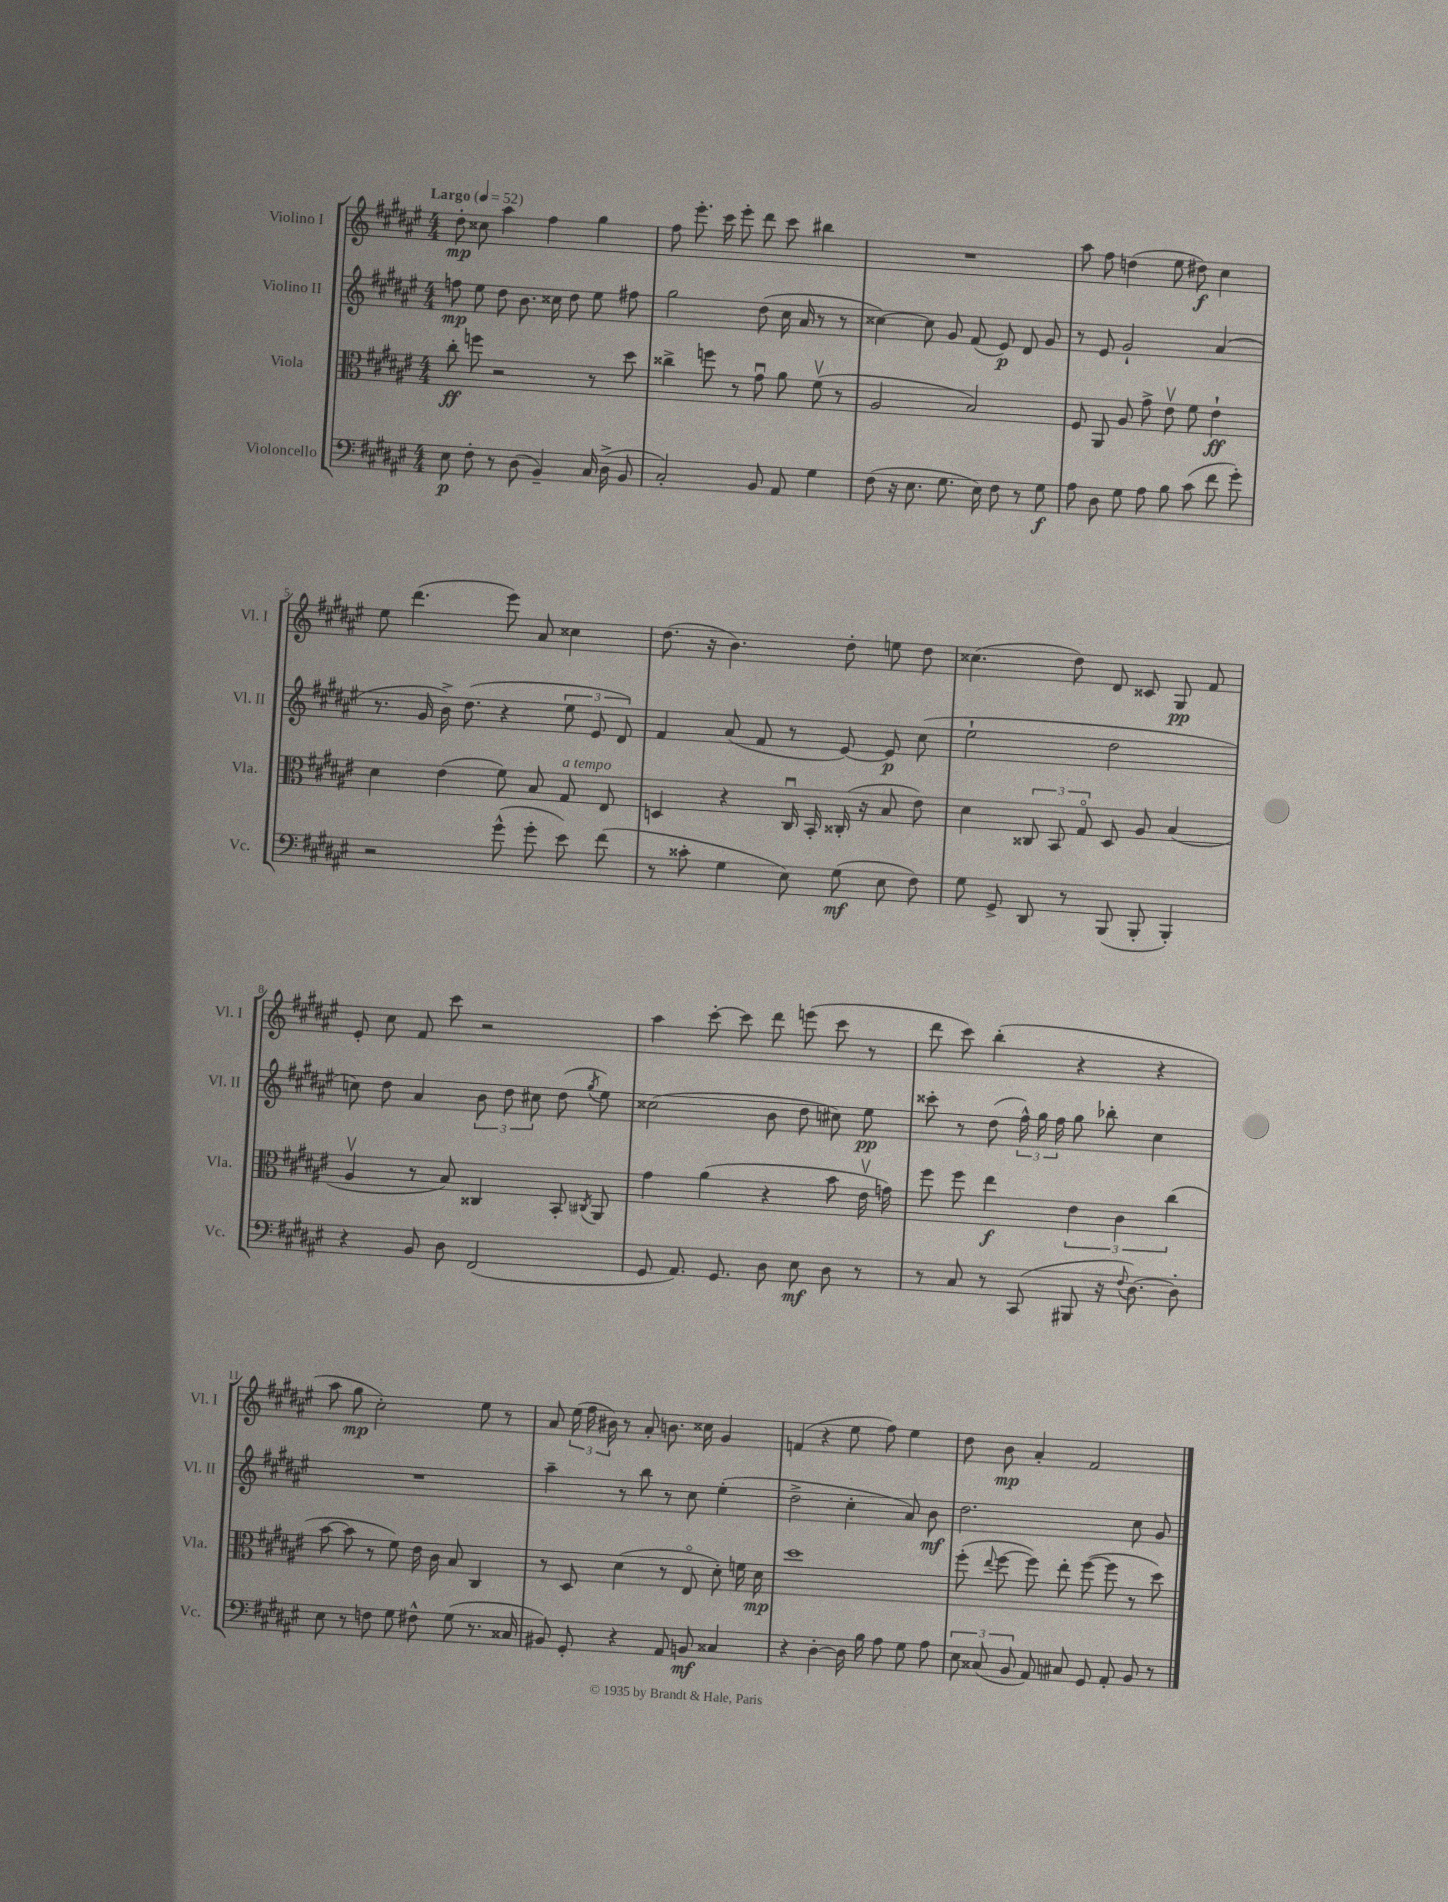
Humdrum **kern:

**kern	**dynam	**kern	**dynam	**kern	**dynam	**kern	**dynam
*part4	*part4	*part3	*part3	*part2	*part2	*part1	*part1
*staff4	*staff4	*staff3	*staff3	*staff2	*staff2	*staff1	*staff1
*I"Violoncello	*	*I"Viola	*	*I"Violino II	*	*I"Violino I	*
*I'Vc.	*	*I'Vla.	*	*I'Vl. II	*	*I'Vl. I	*
*clefF4	*	*clefC3	*	*clefG2	*	*clefG2	*
*k[f#c#g#d#a#e#]	*	*k[f#c#g#d#a#e#]	*	*k[f#c#g#d#a#e#]	*	*k[f#c#g#d#a#e#]	*
*M4/4	*	*M4/4	*	*M4/4	*	*M4/4	*
*MM52	*	*MM52	*	*MM52	*	*MM52	*
=1	=1	=1	=1	=1	=1	=1	=1
!	!	!	!	!	!	!LO:TX:a:B:t=Largo	!
8E#\	p	8cc#'\	ff	8ffn\	mp	8dd#'\	mp
8F#'\	.	8ffn\	.	8ee#\	.	8cc##X\	.
8r	.	2r	.	8dd#\	.	4aa#\	.
(8D#\	.	.	.	8.b\	.	.	.
4BB~/)	.	.	.	.	.	4ff#\	.
.	.	.	.	16cc##X\	.	.	.
.	.	.	.	8dd#\	.	.	.
16C#/	.	8r	.	8ee#\	.	4gg#\	.
(16D#^\	.	.	.	.	.	.	.
8BB/	.	8dd#\	.	8ff#X\	.	.	.
=2	=2	=2	=2	=2	=2	=2	=2
2C#'/)	.	4cc##X^\	.	2gg#\	.	8ff#\	.
.	.	.	.	.	.	8.eee#'\	.
.	.	8ffn\	.	.	.	.	.
.	.	.	.	.	.	16ccc#\	.
.	.	8r	.	.	.	8eee#'\	.
8BB/	.	8g#u\	.	(8dd#\	.	8ddd#\	.
8AA#/	.	8a#\	.	16cc#\	.	8ccc#\	.
.	.	.	.	16a#/	.	.	.
4G#\	.	(8f#v\	.	8r	.	4bb#X\	.
.	.	8r	.	8r	.	.	.
=3	=3	=3	=3	=3	=3	=3	=3
(8F#\	.	2A#/	.	[4cc##X\)	.	1r	.
16r	.	.	.	.	.	.	.
8.E#\	.	.	.	.	.	.	.
.	.	.	.	8cc##\]	.	.	.
8.G#\	.	.	.	8g#/	.	.	.
.	.	2B/)	.	(8f#/	.	.	.
16E#\)	.	.	.	.	.	.	.
8F#\	.	.	.	8e#/)	p	.	.
8r	.	.	.	8d#/	.	.	.
8G#\	f	.	.	8g#/	.	.	.
=4	=4	=4	=4	=4	=4	=4	=4
8A#\	.	8F#/	.	8r	.	8aa#\	.
8D#\	.	8AA#/	.	8e#/	.	8ff#\	.
8G#\	.	8A#/	.	2g#`/	.	(4ddn\	.
8A#\	.	8g#^\	.	.	.	.	.
8B\	.	8e#v\	.	.	.	8ee#\	.
(8c#\	.	8f#\	.	.	.	8dd#X\)	f
8f#\	.	4e#`\	ff	(4a#/	.	4cc#\	.
8g#'\)	.	.	.	.	.	.	.
!!LO:LB:g=z
=5	=5	=5	=5	=5	=5	=5	=5
2r	.	4d#\	.	8.r	.	8ee#\	.
.	.	.	.	.	.	(4.ddd#\	.
.	.	.	.	16g#/	.	.	.
.	.	(4e#\	.	16b^\)	.	.	.
.	.	.	.	(8.dd#\	.	.	.
(8g#^^\	.	8f#\)	.	4r	.	8eee#\)	.
8g#'\	.	8B/	.	.	.	8a#/	.
!	!	!LO:TX:a:i:t=a tempo	!	!	!	!	!
8e#\)	.	8G#/	.	12ee#\	.	4cc##X\	.
.	.	.	.	12e#/	.	.	.
(8f#\	.	8E#/	.	.	.	.	.
.	.	.	.	12d#/)	.	.	.
=6	=6	=6	=6	=6	=6	=6	=6
8r	.	4Dn/	.	4f#/	.	(8.dd#\	.
8c##X'\	.	.	.	.	.	.	.
.	.	.	.	.	.	16r	.
4G#\	.	4r	.	(8a#/	.	4.b\)	.
.	.	.	.	8f#/	.	.	.
8E#\)	.	16C#u/	.	8r	.	.	.
.	.	16BB'/	.	.	.	.	.
(8G#\	mf	(16C##X'/	.	[8e#/)	.	8dd#'\	.
.	.	16r	.	.	.	.	.
8E#\	.	8B/	.	8e#/]	p	8een\	.
8F#\)	.	8e#\)	.	(8cc#\	.	8dd#\	.
=7	=7	=7	=7	=7	=7	=7	=7
8G#\	.	4d#\	.	2ee#`\	.	(4.cc##X\	.
8GG#^/	.	.	.	.	.	.	.
8DD#/	.	12C##X/	.	.	.	.	.
.	.	12BB/	.	.	.	.	.
8r	.	.	.	.	.	8dd#\)	.
.	.	12G#/	.	.	.	.	.
(8BBB/	.	8D#/	.	2dd#\	.	8d#/	.
8BBB'/	.	8A#/	.	.	.	8c##X/	.
4BBB'/)	.	(4B/	.	.	.	8G#/	pp
.	.	.	.	.	.	8f#/	.
!!LO:LB:g=z
=8	=8	=8	=8	=8	=8	=8	=8
4r	.	4A#v/	.	8ccn\)	.	8e#'/	.
.	.	.	.	8dd#\	.	8cc#\	.
8BB/	.	8r	.	4a#/	.	8f#/	.
8D#\	.	8B/)	.	.	.	8ccc#\	.
(2FF#/	.	4C##X/	.	12b\	.	2r	.
.	.	.	.	12dd#\	.	.	.
.	.	.	.	12cc#X\	.	.	.
.	.	8BB'/	.	(8dd#\	.	.	.
.	.	8qC#X/	.	8qgg#/	.	.	.
.	.	8AA#/	.	8ee#\)	.	.	.
=9	=9	=9	=9	=9	=9	=9	=9
8GG#/	.	4g#\	.	(2cc##X\	.	4aa#\	.
8.AA#/)	.	.	.	.	.	.	.
.	.	(4a#\	.	.	.	[8ccc#'\	.
8.GG#/	.	.	.	.	.	.	.
.	.	.	.	.	.	8ccc#\]	.
8D#\	.	4r	.	8b\	.	8ddd#\	.
8E#\	mf	.	.	8dd#\	.	(8eeen\	.
8D#\	.	8b\	.	8cc#X\)	.	8ccc#\	.
8r	.	16e#v\	.	8ee#\	pp	8r	.
.	.	16gn\)	.	.	.	.	.
=10	=10	=10	=10	=10	=10	=10	=10
8r	.	8ff#\	.	8ccc##X'\	.	8ddd#\	.
8C#/	.	8ff#\	.	8r	.	8ccc#\)	.
8r	.	4ee#\	f	(8dd#\	.	(4bb'\	.
(8CC#/	.	.	.	24ff#^^\)	.	.	.
.	.	.	.	24gg#\	.	.	.
.	.	.	.	24ff#\	.	.	.
8BBB#X/	.	6e#\	.	8gg#\	.	4r	.
16r	.	.	.	8bb-X'\	.	.	.
.	.	6c#\	.	.	.	.	.
8qqF#/	.	.	.	.	.	.	.
[8.D#\)	.	.	.	.	.	.	.
.	.	.	.	4cc#\	.	4r	.
.	.	(6cc#\	.	.	.	.	.
8D#'\]	.	.	.	.	.	.	.
!!LO:LB:g=z
=11	=11	=11	=11	=11	=11	=11	=11
8E#\	.	[8b\	.	1r	.	8aa#\	.
8r	.	8b\]	.	.	.	8gg#\	mp
8Fn\	.	8r	.	.	.	2cc#'\)	.
8G#\	.	8f#\)	.	.	.	.	.
8F#X^^\	.	16e#\	.	.	.	.	.
.	.	16c#\	.	.	.	.	.
(8G#\	.	8B/	.	.	.	.	.
8.r	.	4C#/	.	.	.	8ee#\	.
.	.	.	.	.	.	8r	.
16C##X/	.	.	.	.	.	.	.
=12	=12	=12	=12	=12	=12	=12	=12
8BB#X/)	.	8r	.	4aa#~\	.	8a#/	.
8GG#'/	.	8D#/	.	.	.	(24ee#\	.
.	.	.	.	.	.	24ff#\	.
.	.	.	.	.	.	24b#X\)	.
4r	.	(4d#\	.	8r	.	8r	.
.	.	.	.	8bb\	.	8a#'/	.
8AA#/	.	8r	.	8r	.	8.bn\	.
8BBn/	mf	8E#/	.	8cc#\	.	.	.
.	.	.	.	.	.	16cc##X\	.
4C##X/	.	8d#'\)	.	(4ee#'\	.	4g#/	.
.	.	16fn\	.	.	.	.	.
.	.	16d#\	mp	.	.	.	.
=13	=13	=13	=13	=13	=13	=13	=13
4r	.	1dd#	.	2dd#^\	.	(4fn/	.
[4D#'\	.	.	.	.	.	4r	.
16D#\]	.	.	.	4cc#'\	.	8ee#\	.
16B\	.	.	.	.	.	.	.
8A#\	.	.	.	.	.	8ff#\)	.
8G#\	.	.	.	8a#/)	.	4ee#\	.
8A#\	.	.	.	8b\	mf	.	.
=14	=14	=14	=14	=14	=14	=14	=14
12E#\	.	(8ff#'\	.	2.dd#\	.	8dd#\	.
(12C##X/	.	.	.	.	.	.	.
.	.	8qqee#/	.	.	.	.	.
.	.	[8ff#\	.	.	.	8b\	mp
12BB/	.	.	.	.	.	.	.
8AA#/)	.	8ff#\])	.	.	.	4a#'/	.
8C#X/	.	8ee#'\	.	.	.	.	.
8GG#/	.	([8ff#\	.	.	.	2f#/	.
8AA#'/	.	8ff#\]	.	.	.	.	.
8BB/	.	8r	.	8cc#\	.	.	.
8r	.	8dd#\)	.	8g#/	.	.	.
==	==	==	==	==	==	==	==
*-	*-	*-	*-	*-	*-	*-	*-
